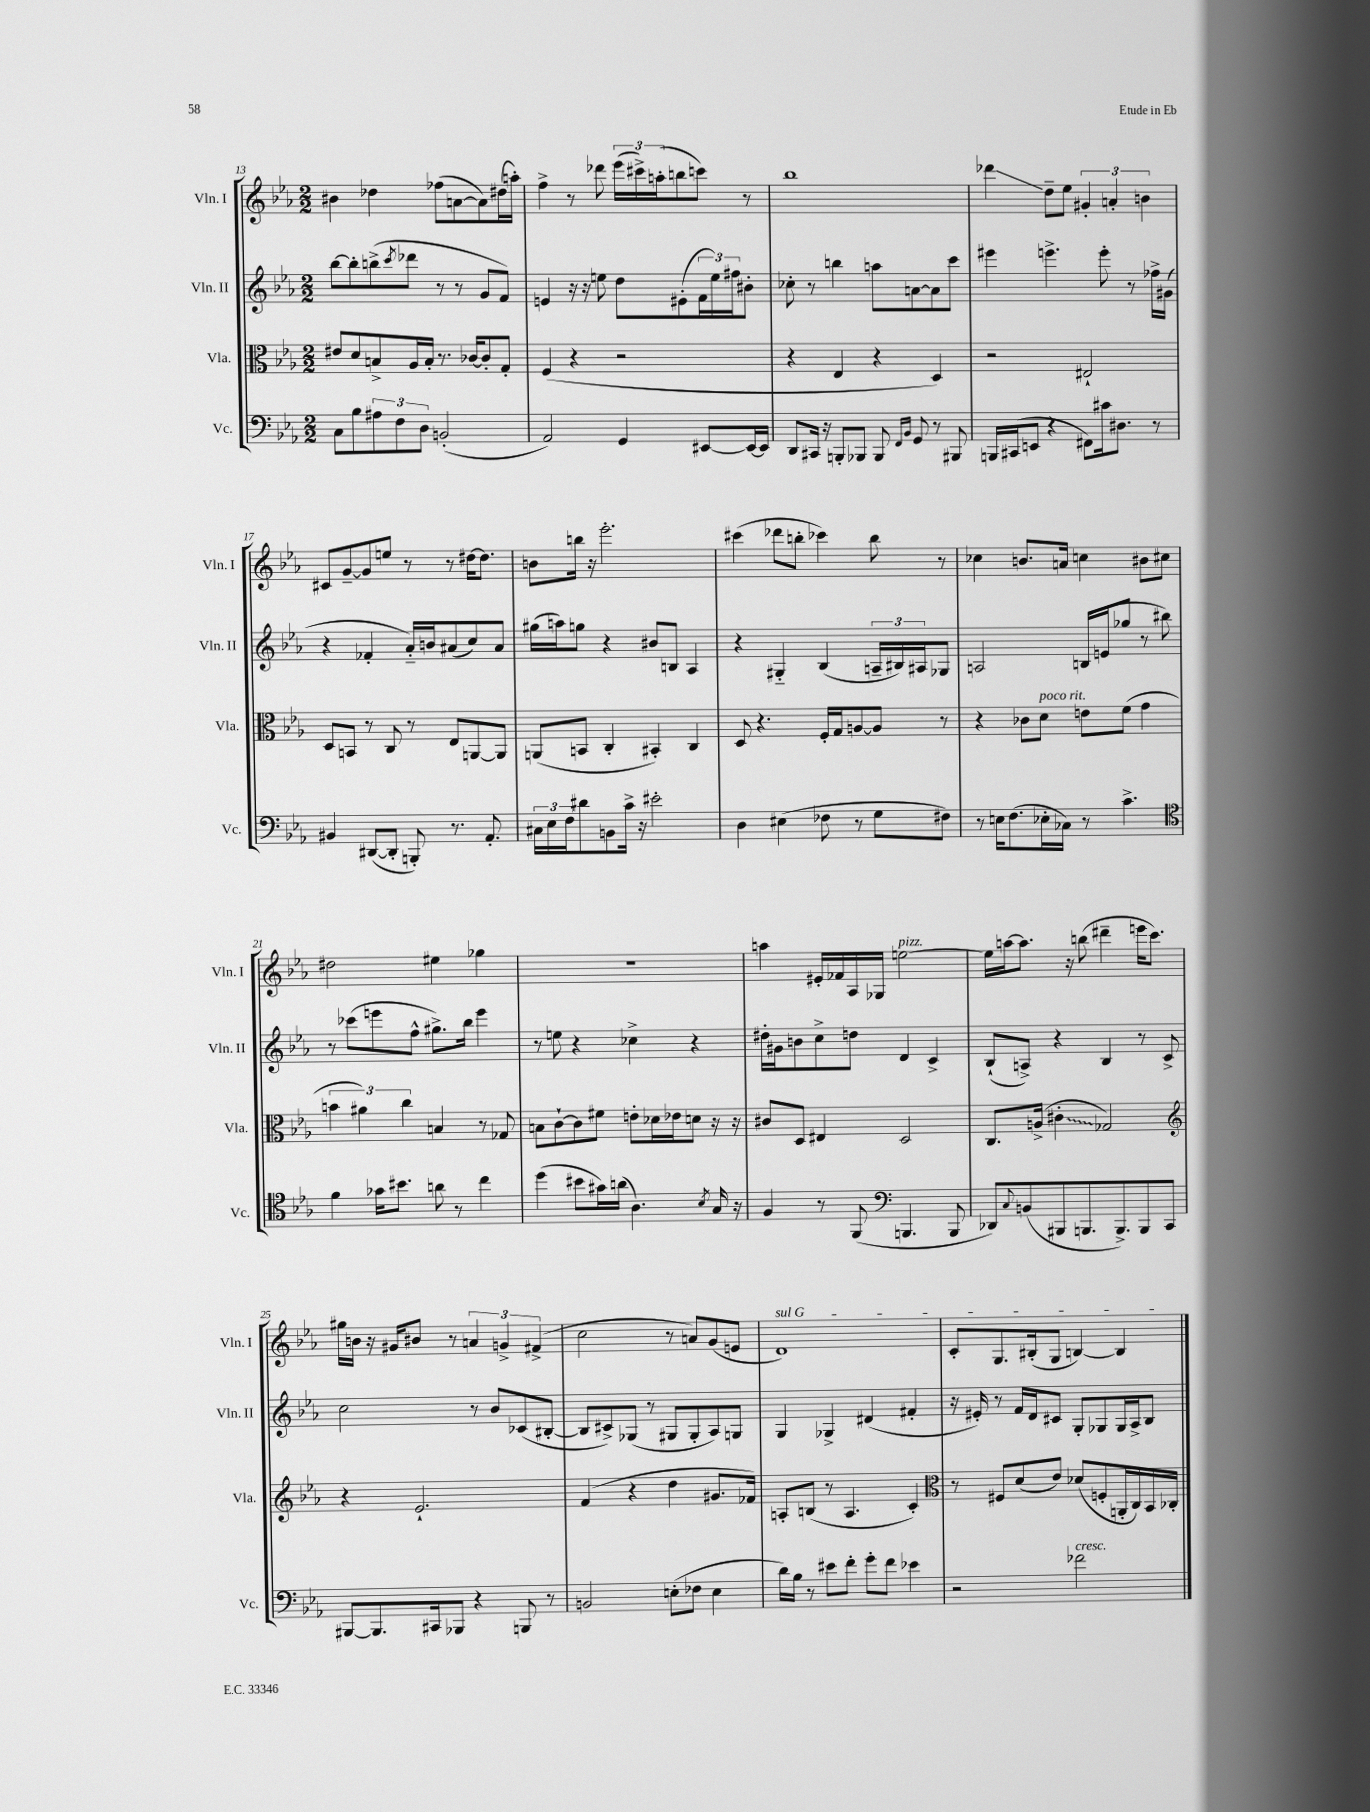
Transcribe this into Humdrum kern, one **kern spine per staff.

**kern	**kern	**kern	**kern
*staff4	*staff3	*staff2	*staff1
*clefF4	*clefC3	*clefG2	*clefG2
*k[b-e-a-]	*k[b-e-a-]	*k[b-e-a-]	*k[b-e-a-]
*M2/2	*M2/2	*M2/2	*M2/2
8C	8e#	[8bb-	4b#
8B-	8d	8bb-']	.
12A#	8B^	(8bb^	4dd-
12F	.	.	.
.	.	8qccc	.
.	16A-	8ddd-	.
12D	.	.	.
.	16B'	.	.
(2BB'	8.r	8r	(8ff-
.	.	8r	[8a
.	[16c-	.	.
.	8c-']	8g	8a])
.	8G'	8f)	(16dd#
.	.	.	16aa')
=	=	=	=
2AA-)	(4F	4e	4ff^
.	4r	16r	8r
.	.	16r	.
.	.	8ee	8ddd-
4GG	2r	8dd	(24eee-
.	.	.	24ccc#^)
.	.	.	(24aa'
.	.	(8e#'	8bb
[8EE#	.	24f	8ccc)
.	.	24ee)	.
.	.	24ff#	.
16EE#_	.	8b#'	8r
16EE#]	.	.	.
=	=	=	=
8DD	4r	8cc-'	1bb-
16CC#	.	8r	.
16r	.	.	.
8BBB'	4E-	4bb	.
8BBB-	.	.	.
8BBB-	4r	8aa	.
16qqFF	.	.	.
16qqBB-	.	.	.
8GG	.	[8a	.
8r	4D)	8a]	.
8BBB#	.	8ccc	.
=	=	=	=
16BBB	2r	4eee#	4ddd-
(16CC#	.	.	.
8EE	.	.	.
4r	.	4.eee^	8dd~
.	.	.	8ee-
8FF#)	2E#`	.	6g#'
16c#	.	8eee'	.
.	.	.	6a'
8.D#	.	.	.
.	.	8r	.
.	.	.	6b
8r	.	16ff-^	.
.	.	(16g#	.
=	=	=	=
4BB#	8D	4r	8c#
.	8BB	.	[8g~
([8DD#	8r	4f-'	8g]
8DD#']	8C	.	8ee
8BBB')	8r	16a-'~)	8r
.	.	16b	.
8.r	8E-	(8a#	8r
.	[8AA	8cc)	[16dd#
8.AA-'	.	.	8.dd#]
.	8AA]	8a#	.
=	=	=	=
24C#	(8AA	(16gg#	8b
24E-	.	.	.
.	.	16aa)	.
24F	.	.	.
8d#	8BB	8gg	16bb
.	.	.	16r
8BB	4C'	4r	2.eee-'
16c^	.	.	.
16r	.	.	.
2e#'	4BB#')	8b#	.
.	.	8B	.
.	4C	4A-	.
=	=	=	=
4D	8D	4r	(4ccc#
.	4.r	.	.
(4E#	.	4G#'~	8ddd-
.	.	.	8bb'
8F-	16F'	(4B-	4ccc-)
.	16G	.	.
8r	[8A	.	.
8G	8A]	24A~	8bb
.	.	24B#)	.
.	.	24A#	.
8F#)	8r	8G-	8r
=	=	=	=
8r	4r	2A	4cc-
16E	.	.	.
(8.F	.	.	.
.	8c-	.	8.b
16E-'	8d	.	.
16C-)	.	.	16a
8r	8e	(16B	4cc
.	.	16e	.
4.c^	(8f	8gg-	.
.	4g	8r	8b#
.	.	8bb#)	8cc#
=	=	=	=
*clefC4	*	*	*
4f	6b	8r	2dd#
.	.	(8ccc-	.
.	6a#)	.	.
16g-	.	8eee	.
8.b#	.	.	.
.	6cc	.	.
.	.	8ff^^	.
8a	4B	8.gg#^)	4ee#
8r	.	.	.
.	.	16bb-	.
4cc	8r	4eee	4gg-
.	8G-	.	.
=	=	=	=
(4dd	8B	8r	1r
.	[8c`	8ee	.
8b#	8c]	4r	.
16g#)	8f#	.	.
(16a	.	.	.
4.A-)	8e'	4cc-^	.
.	16d-	.	.
.	16e-	.	.
.	8d	4r	.
8qB-	.	.	.
16G	16r	.	.
16r	16r	.	.
=	=	=	=
4F	8c#	16dd#'	4aa
.	.	16g#	.
.	8D	8b	.
8r	4E#	8cc^	16e#'
.	.	.	16f-
(8FF	.	8dd	16A-
.	.	.	16G-
*clefF4	*	*	*
4.BBB	2D	4d	[2ee
.	.	4c^	.
8BBB	.	.	.
=	=	=	=
8DD-)	8.C	(8B-`	16ee]
.	.	.	[16aa
8qqC	.	.	.
(8BB	.	8A^)	8.aa]
.	(16A^	.	.
8BBB#	4c#'	4r	.
.	.	.	16r
8.BBB	.	.	(8bb
.	2G-)	4B-	4ddd#~
8.BBB^)	.	.	.
8BBB	.	8r	16eee
.	.	.	8.ccc)
8CC	.	8c^	.
=	=	=	=
*	*clefG2	*	*
[8BBB#	4r	2cc	16gg#
.	.	.	16b
8.BBB#]	.	.	16r
.	.	.	16g#
.	2.e-`	.	8b#
16CC#	.	.	.
8BBB-	.	.	8r
4r	.	8r	6a
.	.	8b-	.
.	.	.	6g^
8BBB	.	(8c-	.
.	.	.	(6f#^
8r	.	[8B#'	.
=	=	=	=
2BB	(4f	8B#]	2cc
.	.	8c#^)	.
.	4r	(8G-	.
.	.	8r	.
(8E'	4dd	8G#	8r
8F-	.	8G#'	8a)
4E	8.g#	8A-)	(8g
.	.	8G	8e
.	16f-)	.	.
=	=	=	=
16d)	8A'	4G	1d)
16B-	.	.	.
8r	(8B	.	.
8e#	8r	4G-^	.
8f'	4.A	.	.
8g'	.	(4d#	.
8f	.	.	.
4e-	4c')	4f#'	.
=	=	=	=
*	*clefC3	*	*
2r	8r	16r	8c'
.	.	16e#')	.
.	8F#	8r	8.G
.	(8d	16f	.
.	.	16d	(16B#'
.	8e-)	8c#	8G
2f-	(8d-	8G'	[4B)
.	8F'	8G-	.
.	16AA'	16G-	4B]
.	16C)	16A-^	.
.	16BB-	8B-	.
.	16C-'	.	.
==	==	==	==
*-	*-	*-	*-
